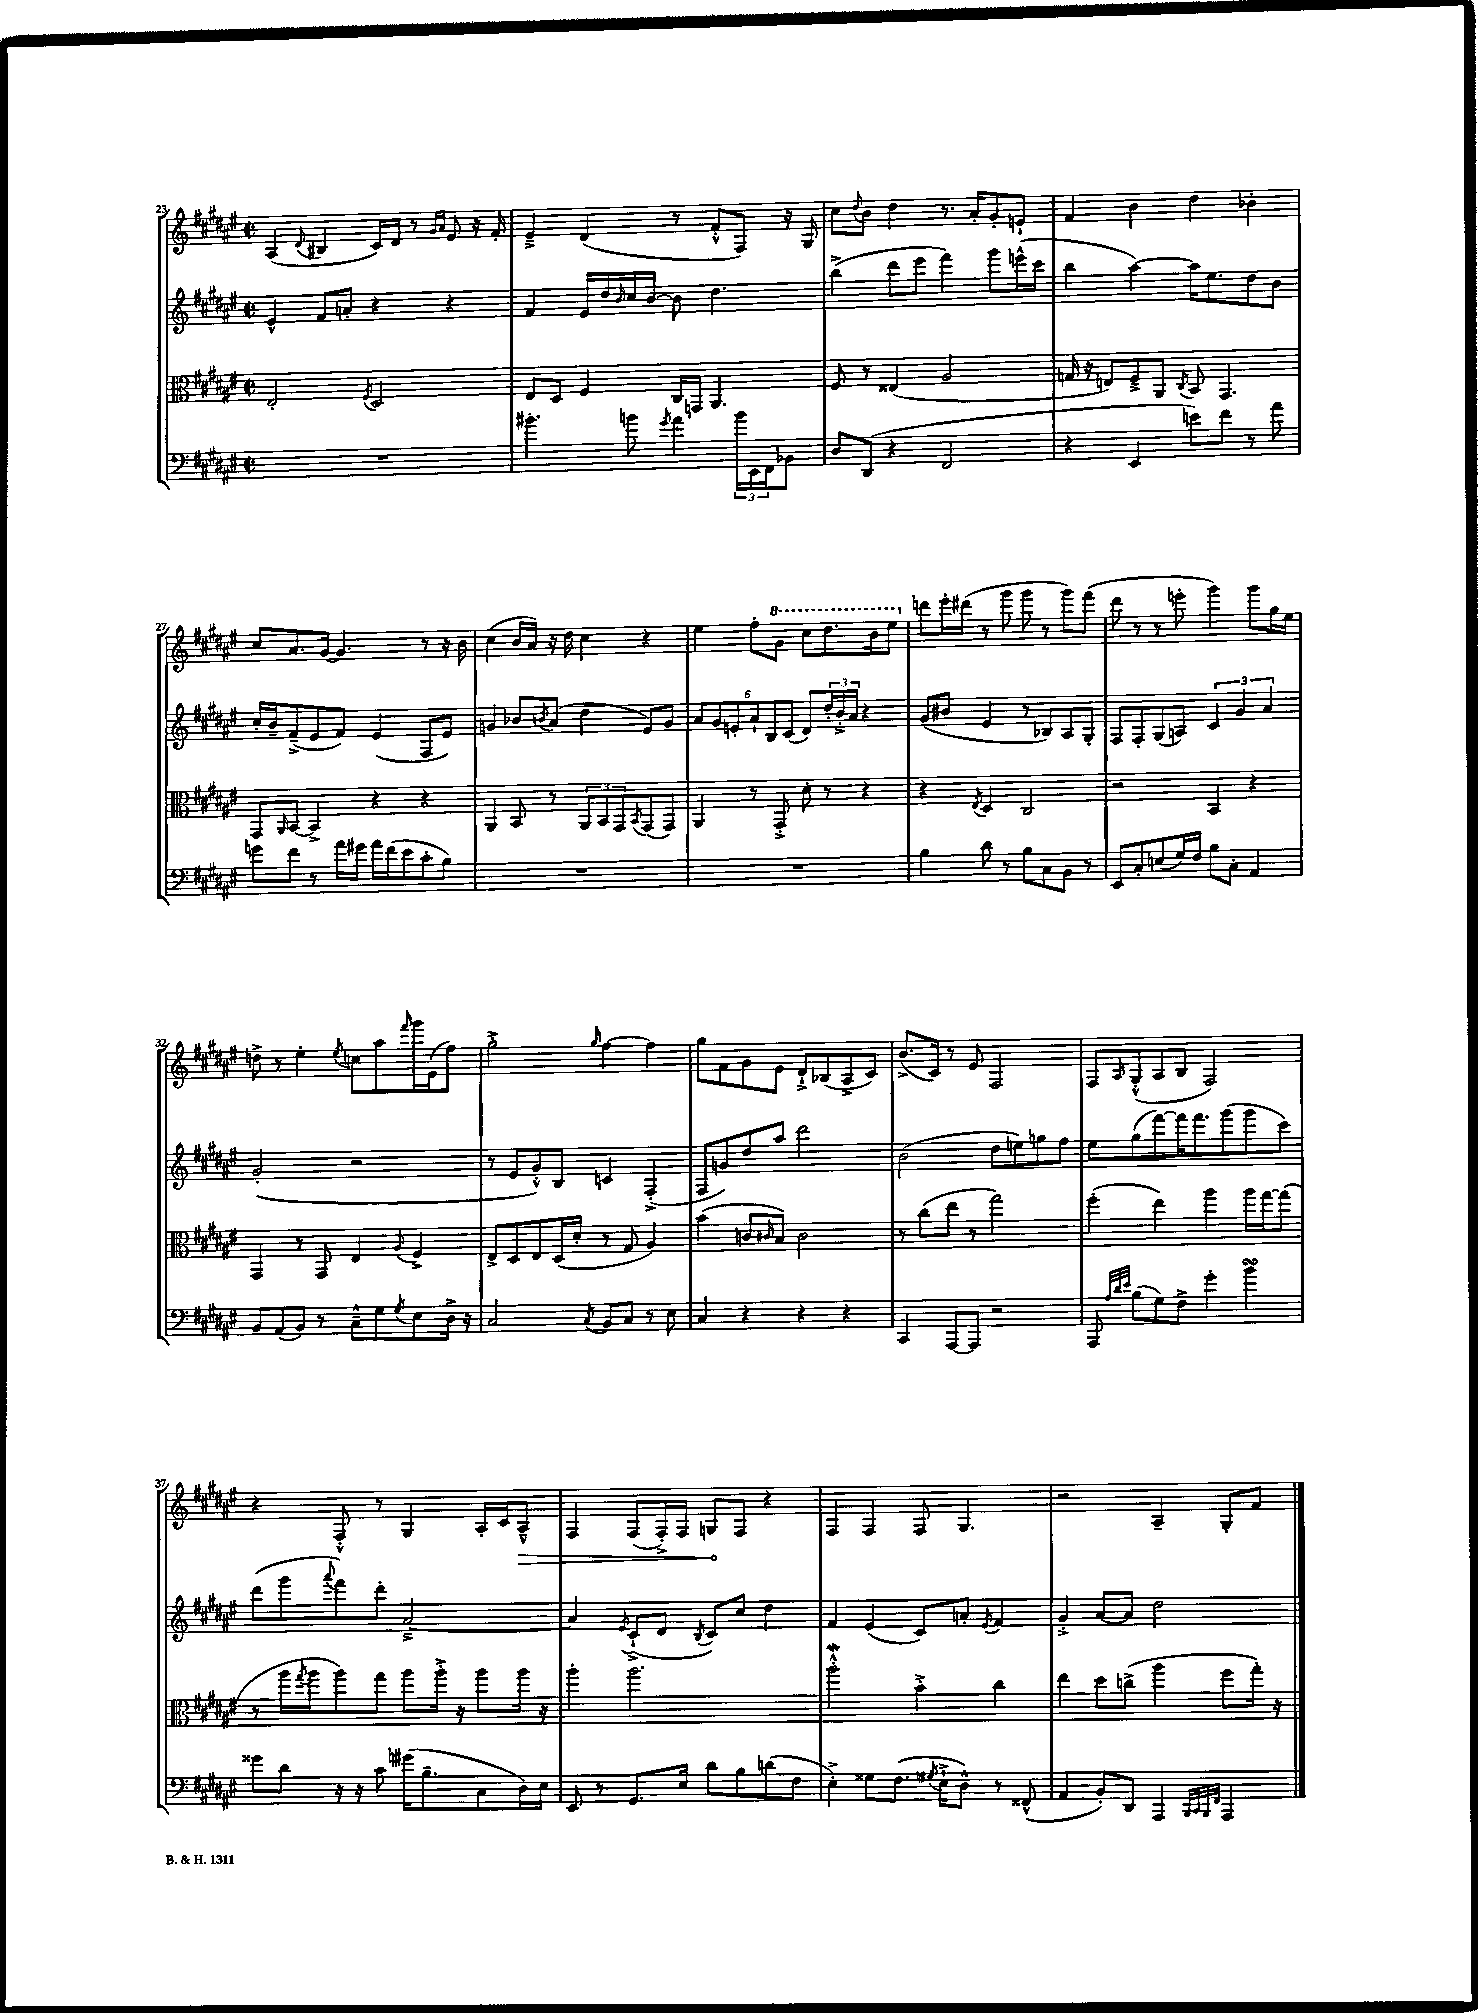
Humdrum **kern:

**kern	**kern	**kern	**kern
*staff4	*staff3	*staff2	*staff1
*clefF4	*clefC3	*clefG2	*clefG2
*k[f#c#g#d#a#e#]	*k[f#c#g#d#a#e#]	*k[f#c#g#d#a#e#]	*k[f#c#g#d#a#e#]
*M2/2	*M2/2	*M2/2	*M2/2
*met(c|)	*met(c|)	*met(c|)	*met(c|)
1r	2E#'	4e#^^	(4A#
.	.	.	8qqd#
.	.	8f#	4B#
.	.	8a'	.
.	8qF#	.	.
.	2D#	4r	16c#)
.	.	.	16d#
.	.	.	8r
.	.	.	16qqg#
.	.	.	16qqa#
.	.	4r	8e#
.	.	.	16r
.	.	.	16f#'
=	=	=	=
4.b#'	8E#	4f#	4e#~^
.	8D#	.	.
.	4F#	16e#	(4d#
.	.	16dd#	.
.	.	16qqb	.
8b	.	16cc#	.
.	.	[16b	.
8qg#	.	.	.
4a#	16C#	8b]	8r
.	16GG	.	.
.	4.AA#	4.dd#	8f#'^^
24b	.	.	8F#)
24EE#	.	.	.
24FF#	.	.	.
8BB-	.	.	16r
.	.	.	16G#
=	=	=	=
8D#	8F#	(4bb^	8cc#
.	.	.	8qqdd#
(8DD#	8r	.	8b
4r	(4E##	8ddd#	4dd#
.	.	8eee#	.
2FF#	2A#	4fff#)	8.r
.	.	.	16a#'
.	.	8ggg#	8g#'
.	.	(16eee^^	8e`
.	.	16ccc#	.
=	=	=	=
4r	16G	4bb	4f#
.	16r	.	.
.	8E)	.	.
4EE#	8F#~^	[4aa#)	4b
.	8AA#	.	.
.	8qC#	.	.
8e)	8BB	16aa#]	4dd#
.	.	8.ee#	.
8f#	4.GG#	.	.
8r	.	8dd#	4b-'
8a#	.	8b	.
=	=	=	=
8g	8GG#	16cc#'	8cc#
.	.	16b~	.
.	16qqAA#	.	.
8f#	[8BB	(8f#~^	8.a#
8r	4BB^]	8e#	.
.	.	.	[16g#
16a#	.	8f#)	4.g#]
16g#	.	.	.
16a#	4r	(4e#	.
(16f#	.	.	.
8e#	.	.	.
8c#'	4r	8F#	8r
8B)	.	8e#)	16r
.	.	.	16b
=	=	=	=
1r	4AA#	4g	(4cc#
.	8BB	8b-	16b
.	.	.	16a#)
.	.	8qb	.
.	8r	(8a#	16r
.	.	.	16dd#
.	12AA#	4dd#	4cc#
.	12BB	.	.
.	12GG#	.	.
.	8qBB	.	.
.	(8GG#	8e#)	4r
.	8GG#)	8g	.
=	=	=	=
1r	4AA#	12a#	4ee#
.	.	12g#	.
.	.	12e'	.
.	8r	12a#`	8ff#'
.	.	12B	.
.	8GG#'^	.	8gg#
.	.	(12c#	.
.	8d#'	8d#)	8ccc#
.	8r	24dd#'	8.ddd#
.	.	24b'^	.
.	.	24a#	.
.	4r	4r	.
.	.	.	16bb
.	.	.	8eee#
=	=	=	=
4B	4r	(8g#	8ddd
.	.	8b#	16eee#'
.	.	.	(16ddd#
.	8qE#	.	.
8d#	4D#	4e#	8r
8r	.	.	8ggg#
8B	2C#	8r	8ggg#
8C#	.	8B-)	8r
8BB	.	8A#	8ggg#)
8r	.	8G#'	(8fff#
=	=	=	=
8EE#	2r	8F#	8ddd#
8C#'	.	8F#'	8r
(8E	.	(8G#	8r
16G#)	.	8A)	8eee'
16F#	.	.	.
8B	4BB	6c#	4ggg#)
8C#'	.	.	.
.	.	6g#	.
4AA#	4r	.	8ggg#
.	.	6a#	.
.	.	.	16gg#
.	.	.	16ee#
=	=	=	=
8BB	4GG#	(2g#'	8dd^
(8AA#	.	.	8r
8BB)	8r	.	4ee#'
8r	8GG#	.	.
.	.	.	8qee#
8C#~^^	4E#	2r	8cc
8G#	.	.	8aa#
8qG#	8qqA#	.	16qqfff#
8E#	4F#^	.	16ggg#
.	.	.	(16e#
16D#^	.	.	8ff#)
16r	.	.	.
=	=	=	=
2C#	8E#^	8r	2gg#'^
.	8D#	8e#	.
.	8E#	8g#'^^)	.
.	(16D#	8B	.
.	16d#'	.	.
8qC#	.	.	16qqgg#
8BB	8r	4c	[4ff#
8C#	8G#	.	.
8r	4A#)	(4F#'^	4ff#]
8E#	.	.	.
=	=	=	=
4C#	(4b	8F#	8gg#
.	.	8g)	8f#
4r	8c	8dd#	8g#
.	16qqc#	.	.
.	8B)	8aa#	8e#
4r	2c#	2ddd#	8d#`^
.	.	.	(8B-
4r	.	.	8A#^
.	.	.	8c#)
=	=	=	=
4CC#	8r	(2b	(8.b^
.	(8cc#	.	.
.	.	.	16c#)
[8AAA#	8ee#	.	8r
8AAA#]	8r	.	8e#
2r	2gg#)	8dd#	2F#
.	.	8ee)	.
.	.	8gg	.
.	.	8ff#	.
=	=	=	=
8AAA#	(4ff#'	8ee#	8F#
32qqA#	.	.	.
32qqd#	.	.	.
32qqe#	.	.	16qqA#
(8B	.	(8gg#	(8G#'^^
8G#)	4ee#)	[8fff#)	8A#
8F#^	.	16fff#]	8B
.	.	8.fff#	.
4g#'	4aa#	.	2F#)
.	.	(8ggg#	.
4b	16aa#	8ggg#	.
.	[16gg#	.	.
.	(8gg#]	8ccc#)	.
=	=	=	=
8g##	8r	(8ddd#	4r
8d#	16aa#	8ggg#	.
.	8qgg#	.	.
.	16aa#	.	.
.	.	8qqaaa#	.
16r	8aa#)	8fff#)	8F#'^^
16r	.	.	.
8c#	8gg#	8ddd#'	8r
(16g#	8aa#	[2a#~^	4G#
8.B~	.	.	.
.	16aa#'^	.	.
.	16r	.	.
8C#	8aa#	.	16A#'
.	.	.	16c#
16D#)	16aa#	.	8A#~^^
16E#	16r	.	.
=	=	=	=
8EE#	4aa#'	4a#]	4F#
8r	.	.	.
.	.	8qe#	.
8.GG#	2.aa#	(8c#`^	(8F#
.	.	8d#	16F#'^)
16E#	.	.	16F#
.	.	8qB	.
8d#	.	8c#)	8G
8B	.	8cc#	8F#
(8d	.	4dd#	4r
8F#	.	.	.
=	=	=	=
4E#'^)	2aa#'^^	4f#	4F#
8G##	.	(4e#	4F#
(8.F#	.	.	.
.	4b'^	8c#)	8F#
8qG#	.	.	.
16E#`^	.	.	.
8D#^^)	.	8a'	4.G#
.	.	8qe#	.
8r	4cc#	4f#	.
(8FF##^^	.	.	.
=	=	=	=
4AA#	4ee#	4g#'^	2r
8BB')	8dd#	[8a#	.
8DD#	(8cc^	8a#]	.
4AAA#	4aa#	2dd#	4A#~
32qqBBB	.	.	.
32qqCC#	.	.	.
32qqBBB	.	.	.
32qqFF#	.	.	.
4AAA#	8ff#	.	8G#'
.	16gg#')	.	8f#
.	16r	.	.
==	==	==	==
*-	*-	*-	*-
